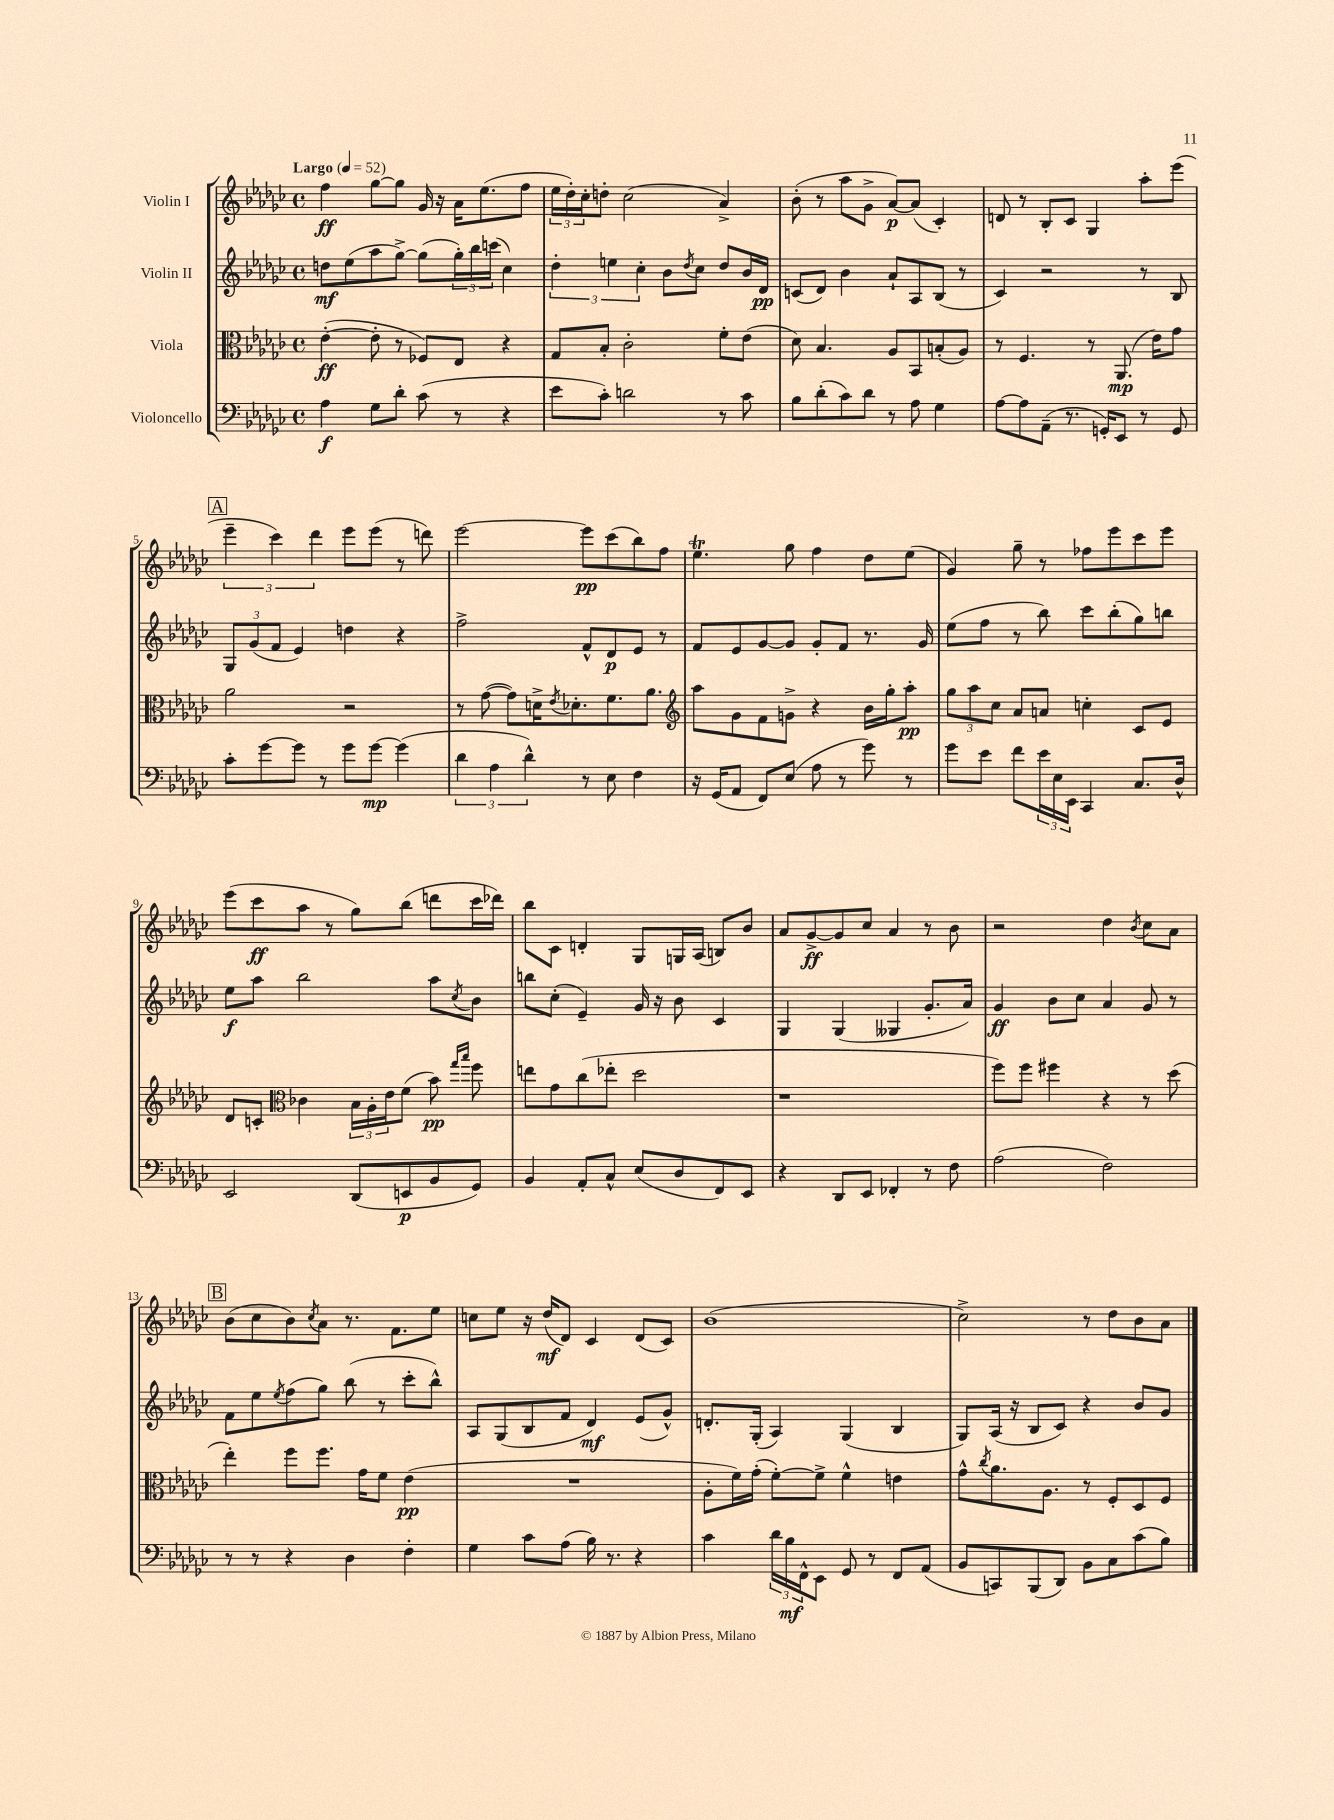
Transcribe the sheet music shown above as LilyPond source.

<<
\new StaffGroup <<
\new Staff = "s0" \with { instrumentName = "Violin I" } {
    \clef treble \key ges \major \defaultTimeSignature \time 4/4 \tempo "Largo" 4 = 52
    f''4\ff ges''8~ ges''8 ges'16 r16 aes'16 ees''8.( f''8 |
    \tuplet 3/2 { ees''16 des''16-.) ces''16-. } d''8-. ces''2( aes'4->) |
    bes'8-.( r8 aes''8 ges'8-> aes'8~\p) aes'8( ces'4-.) |
    d'8 r8 bes8-. ces'8 ges4 aes''8-. ees'''8( |
    \mark \markup { \box "A" } \tuplet 3/2 { ees'''4-- ces'''4) des'''4 } ees'''8 ees'''8( r8 d'''8) |
    ees'''2~ ees'''8\pp ces'''8( bes''8) f''8 |
    ees''4.\trill ges''8 f''4 des''8 ees''8( |
    ges'4) ges''8-- r8 fes''8 ees'''8 ces'''8 ees'''8 |
    ees'''8( ces'''8\ff aes''8 r8 ges''8) bes''8( d'''8 ces'''16 des'''16) |
    bes''8 ces'8 d'4-. ges8 g16 aes16( b8) bes'8 |
    aes'8 ges'8~->\ff ges'8 ces''8 aes'4 r8 bes'8 |
    r2 des''4 \acciaccatura { bes'8 } ces''8 aes'8 |
    \mark \markup { \box "B" } bes'8( ces''8 bes'8) \acciaccatura { ces''8 } aes'8 r8. f'8. ees''8 |
    c''8 ees''8 r16 des''16\mf( des'8) ces'4 des'8( ces'8) |
    bes'1( |
    ces''2->) r8 des''8 bes'8 aes'8 \bar "|." |
}
\new Staff = "s1" \with { instrumentName = "Violin II" } {
    \clef treble \key ges \major \defaultTimeSignature \time 4/4
    d''8\mf ees''8( aes''8 ges''8~->) ges''8( \tuplet 3/2 { ges''16-.) bes''16 c'''16( } ces''4) |
    \tuplet 3/2 { des''4-. e''4 ces''4-. } bes'8 \acciaccatura { des''8 } ces''8 des''8 bes'16 des'16\pp |
    c'8( des'8) bes'4 aes'8-! aes8 bes8( r8 |
    ces'4) r2 r8 bes8 |
    \mark \markup { \box "A" } \tuplet 3/2 { ges8 ges'8( f'8 } ees'4) d''4 r4 |
    f''2-> f'8-^ des'8\p ees'8 r8 |
    f'8 ees'8 ges'8~ ges'8 ges'8-. f'8 r8. ges'16 |
    ees''8( f''8 r8 bes''8) ces'''8 bes''8-.( ges''8) b''8 |
    ees''8\f aes''8 bes''2 aes''8 \acciaccatura { ces''8 } bes'8 |
    b''8 ces''8-.( ees'4--) ges'16 r16 bes'8 ces'4 |
    ges4 ges4( geses4 ges'8.-. aes'16) |
    ges'4\ff bes'8 ces''8 aes'4 ges'8 r8 |
    \mark \markup { \box "B" } f'8 ees''8 \acciaccatura { ees''8 } f''8( ges''8) bes''8( r8 ces'''8-. bes''8-^) |
    aes8 ges8( bes8 f'8 des'4\mf) ees'8( ges'8-^) |
    d'8.-. ges16-.( aes4) ges4( bes4 |
    ges8) aes16( r16 bes8 ces'8) r4 bes'8 ges'8 \bar "|." |
}
\new Staff = "s2" \with { instrumentName = "Viola" } {
    \clef alto \key ges \major \defaultTimeSignature \time 4/4
    ees'4~-.\ff( ees'8-. r8 fes8) ees8 r4 |
    ges8 bes8-. ces'2-. f'8-. ees'8( |
    des'8) bes4. aes8 bes,8 b8-.( aes8) |
    r8 f4. r8 aes,8.\mp( ees'16) ges'8 |
    \mark \markup { \box "A" } aes'2 r2 |
    r8 ges'8~( ges'8) d'16-> \acciaccatura { ees'8 } des'8.-. f'8. aes'8. |
    \clef treble aes''8 ges'8 f'8 g'8-> r4 bes'16 ges''16-. aes''8-.\pp |
    \tuplet 3/2 { ges''8 aes''8 ces''8 } aes'8 a'8 c''4-. ces'8 ees'8 |
    des'8 c'8-. \clef alto ces'4 \tuplet 3/2 { bes16 aes16-. ees'16 } f'8( bes'8\pp) \grace { ges''16 bes''16 } f''8 |
    e''8 ges'8 ces''8( ees''8-. des''2 |
    r1 |
    f''8) f''8 fis''4 r4 r8 des''8( |
    \mark \markup { \box "B" } ees''4-.) f''8 f''8. ges'16 f'8 ees'4\pp( |
    R1 |
    aes8-. f'16) ges'16-.( f'8~-.) f'8-> f'4-^ e'4 |
    ges'8-^ \acciaccatura { ces''8 } aes'8. aes8. r8 f8-. des8 f8 \bar "|." |
}
\new Staff = "s3" \with { instrumentName = "Violoncello" } {
    \clef bass \key ges \major \defaultTimeSignature \time 4/4
    aes4\f ges8 des'8-. ces'8( r8 r4 |
    ees'8 ces'8-.) d'2 r8 ces'8 |
    bes8 des'8-.( ces'8) des'8 r8 aes8 ges4 |
    aes8~ aes8 aes,8--( r8. g,16-.) ees,8 r8 g,8 |
    \mark \markup { \box "A" } ces'8-. ges'8~ ges'8 r8 ges'8 ges'8~\mp ges'4( |
    \tuplet 3/2 { des'4 aes4 des'4-^) } r8 ees8 f4 |
    r16 ges,16( aes,8 f,8) ees8( aes8 r8 ges'8) r8 |
    ges'8 ees'8 f'8 \tuplet 3/2 { ees'16 ees16 ees,16 } ces,4 ces8. des16-^ |
    ees,2 des,8( e,8\p bes,8 ges,8) |
    bes,4 aes,8-. ces8-^ ees8( des8 f,8) ees,8 |
    r4 des,8 ees,8 fes,4-. r8 f8 |
    aes2( f2) |
    \mark \markup { \box "B" } r8 r8 r4 des4 f4-. |
    ges4 ces'8 aes8( bes16) r8. r4 |
    ces'4 \tuplet 3/2 { des'16 bes16\mf f,16-^ } ees,8 ges,8 r8 f,8 aes,8( |
    bes,8 c,8) bes,,8( des,8) bes,8 ces8 ces'8( bes8) \bar "|." |
}
>>
>>
